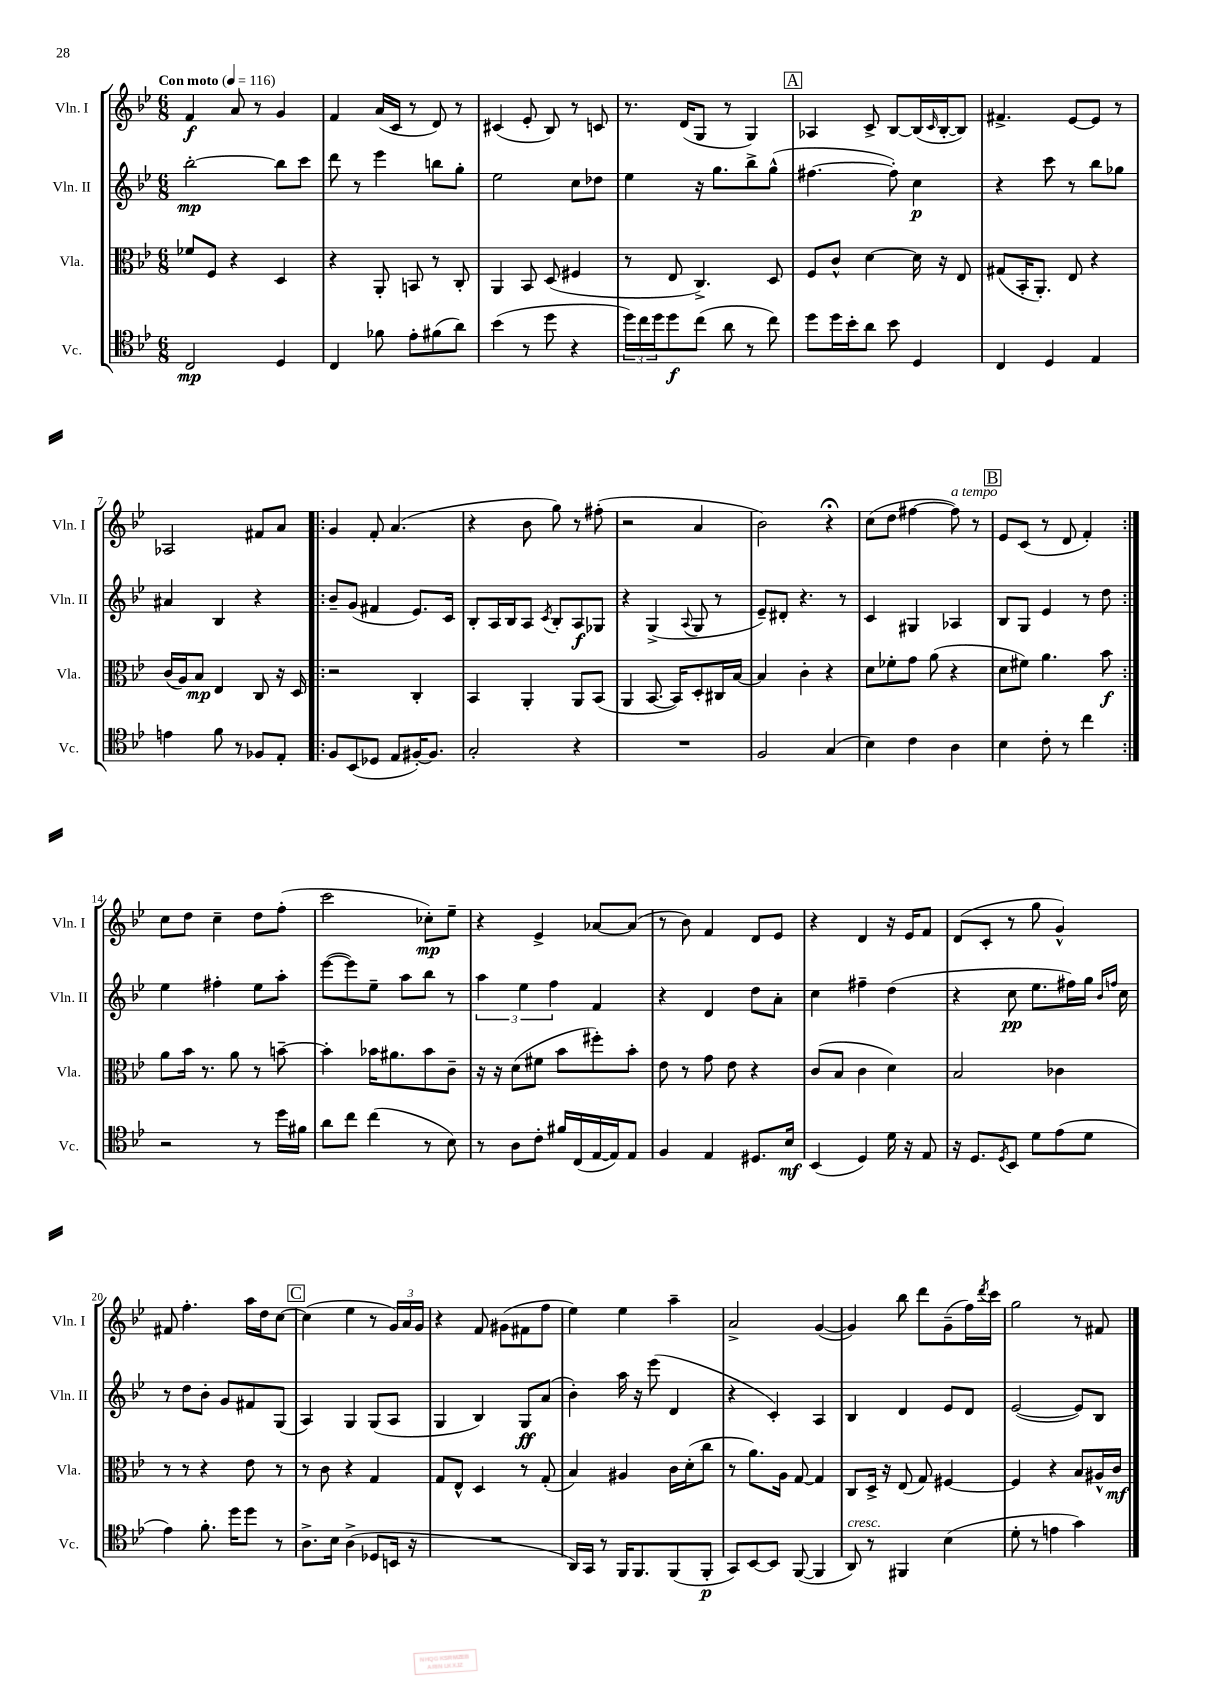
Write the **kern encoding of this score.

**kern	**dynam	**kern	**dynam	**kern	**dynam	**kern	**dynam
*part4	*part4	*part3	*part3	*part2	*part2	*part1	*part1
*staff4	*staff4	*staff3	*staff3	*staff2	*staff2	*staff1	*staff1
*I"Vc.	*	*I"Vla.	*	*I"Vln. II	*	*I"Vln. I	*
*I'Vc.	*	*I'Vla.	*	*I'Vln. II	*	*I'Vln. I	*
*clefC4	*	*clefC3	*	*clefG2	*	*clefG2	*
*k[b-e-]	*	*k[b-e-]	*	*k[b-e-]	*	*k[b-e-]	*
*M6/8	*	*M6/8	*	*M6/8	*	*M6/8	*
*MM116	*	*MM116	*	*MM116	*	*MM116	*
=1	=1	=1	=1	=1	=1	=1	=1
!	!	!	!	!	!	!LO:TX:a:B:t=Con moto	!
2C/	mp	8f-X/L	.	[2bb-'\	mp	4f/	f
.	.	8F/J	.	.	.	.	.
.	.	4r	.	.	.	8a/	.
.	.	.	.	.	.	8r	.
4D/	.	4D/	.	8bb-\L]	.	4g/	.
.	.	.	.	8ccc\J	.	.	.
=2	=2	=2	=2	=2	=2	=2	=2
4C/	.	4r	.	8ddd\	.	4f/	.
.	.	.	.	8r	.	.	.
8f-X\	.	8AA'/	.	4eee-\	.	(16a/LL	.
.	.	.	.	.	.	16c/JJ	.
8e-'\L	.	8BBn/	.	.	.	8r	.
(8f#X\	.	8r	.	8bbn\L	.	8d/)	.
8a\J)	.	8C'/	.	8gg'\J	.	8r	.
=3	=3	=3	=3	=3	=3	=3	=3
(4b-\	.	4AA/	.	2ee-\	.	(4c#X/	.
8r	.	8BB-/	.	.	.	8e-'/	.
8dd\	.	(8D/	.	.	.	8B-/)	.
4r	.	4F#X/	.	8cc\L	.	8r	.
.	.	.	.	8dd-X\J	.	8cn/	.
=4	=4	=4	=4	=4	=4	=4	=4
24dd\LL)	.	8r	.	4ee-\	.	8.r	.
24cc\	.	.	.	.	.	.	.
24dd\J	.	.	.	.	.	.	.
8dd\	f	8E-/	.	.	.	.	.
.	.	.	.	.	.	(16d/KL	.
(8cc\J	.	4.C^/)	.	16r	.	8G/J	.
.	.	.	.	8.gg\L	.	.	.
8a\	.	.	.	.	.	8r	.
8r	.	.	.	8bb-^\	.	4G/)	.
8cc\)	.	8D/	.	(8gg^^\J	.	.	.
!!LO:REH:place=s1:t=A
=5	=5	=5	=5	=5	=5	=5	=5
8dd\L	.	8F/L	.	[4.ff#X\	.	4A-X/	.
16dd\L	.	8c^^/J	.	.	.	.	.
16b-'\J	.	.	.	.	.	.	.
8a\J	.	[4d\	.	.	.	8c^/	.
8b-\	.	.	.	8ff#'\])	.	[8B-/L	.
4D/	.	16d\]	.	4cc\	p	(16B-/L]	.
.	.	.	.	.	.	16qqc/	.
.	.	16r	.	.	.	[16B-'/J	.
.	.	8E-/	.	.	.	8B-/J])	.
=6	=6	=6	=6	=6	=6	=6	=6
4C/	.	(8G#X/L	.	4r	.	4.f#X^/	.
.	.	16BB-'/K	.	.	.	.	.
.	.	8.AA'/J)	.	.	.	.	.
4D/	.	.	.	8ccc\	.	.	.
.	.	8E-/	.	8r	.	[8e-/L	.
4E-/	.	4r	.	8bb-\L	.	8e-/J]	.
.	.	.	.	8gg-X\J	.	8r	.
!!LO:LB:g=z
=7	=7	=7	=7	=7	=7	=7	=7
4en\	.	(16c/LL	.	4a#X/	.	2A-X/	.
.	.	16A/J)	.	.	.	.	.
.	.	8B-/J	mp	.	.	.	.
8f\	.	4E-/	.	4B-/	.	.	.
8r	.	.	.	.	.	.	.
8F-X/L	.	8C/	.	4r	.	8f#X/L	.
8E-'/J	.	16r	.	.	.	8a/J	.
.	.	16D/	.	.	.	.	.
=8!|:	=8!|:	=8!|:	=8!|:	=8!|:	=8!|:	=8!|:	=8!|:
8F/L	.	2r	.	8b-~/L	.	4g/	.
(8BB-/	.	.	.	(8g/J	.	.	.
8D-X/J	.	.	.	4f#X/	.	8f'/	.
8E-/L	.	.	.	.	.	(4.a/	.
[16F#X'/K)	.	4C'/	.	8.e-/L)	.	.	.
8.F#/J]	.	.	.	.	.	.	.
.	.	.	.	16c/Jk	.	.	.
=9	=9	=9	=9	=9	=9	=9	=9
2G'/	.	4BB-/	.	8B-'/L	.	4r	.
.	.	.	.	16A/L	.	.	.
.	.	.	.	16B-/J	.	.	.
.	.	4AA'/	.	8A/J	.	8b-\	.
.	.	.	.	8qc/	.	.	.
.	.	.	.	8B-'/L	.	8gg\)	.
4r	.	8AA/L	.	8A/	f	8r	.
.	.	(8BB-/J	.	8G-X/J	.	(8ff#X'\	.
=10	=10	=10	=10	=10	=10	=10	=10
2.r	.	4AA/	.	4r	.	2r	.
.	.	[8.BB-/	.	(4G^/	.	.	.
.	.	16BB-/KL])	.	.	.	.	.
.	.	.	.	8qqA/	.	.	.
.	.	8D'/	.	8G/	.	4a/	.
.	.	16C#X/L	.	8r	.	.	.
.	.	[16B-/JJ	.	.	.	.	.
=11	=11	=11	=11	=11	=11	=11	=11
2F/	.	4B-/]	.	8e-~/L)	.	2b-\)	.
.	.	.	.	8d#X'/J	.	.	.
.	.	4c'\	.	4.r	.	.	.
(4G/	.	4r	.	.	.	4r;<	.
.	.	.	.	8r	.	.	.
=12	=12	=12	=12	=12	=12	=12	=12
4B-\)	.	8d\L	.	4c/	.	(8cc\L	.
.	.	8f-X'\	.	.	.	8dd\J	.
4c\	.	8g\J	.	4G#X/	.	[4ff#X\	.
.	.	(8a\	.	.	.	.	.
!	!	!	!	!	!	!LO:TX:a:i:t=a tempo	!
4A\	.	4r	.	4A-X/	.	8ff#\])	.
.	.	.	.	.	.	8r	.
!!LO:REH:place=s1:t=B
=13	=13	=13	=13	=13	=13	=13	=13
4B-\	.	8d\L	.	8B-/L	.	8e-/L	.
.	.	8f#X\J)	.	8G/J	.	(8c/J	.
8c'\	.	4.a\	.	4e-/	.	8r	.
8r	.	.	.	.	.	8d/	.
4cc\	.	.	.	8r	.	4f'/)	.
.	.	8b-\	f	8dd\	.	.	.
!!LO:LB:g=z
=14:|!	=14:|!	=14:|!	=14:|!	=14:|!	=14:|!	=14:|!	=14:|!
2r	.	8a\L	.	4ee-\	.	8cc\L	.
.	.	16b-\Jk	.	.	.	8dd\J	.
.	.	8.r	.	.	.	.	.
.	.	.	.	4ff#X'\	.	4cc~\	.
.	.	8a\	.	.	.	.	.
8r	.	8r	.	8ee-\L	.	8dd\L	.
16dd\LL	.	[8bn~\	.	8aa'\J	.	(8ff'\J	.
16f#X\JJ	.	.	.	.	.	.	.
=15	=15	=15	=15	=15	=15	=15	=15
8a\L	.	4b'\]	.	([8eee-\L	.	2ccc\	.
8cc\J	.	.	.	8eee-\])	.	.	.
(4cc\	.	16b-X\KL	.	8ee-~\J	.	.	.
.	.	8.a#X\	.	.	.	.	.
.	.	.	.	8aa\L	.	.	.
8r	.	8b-\	.	8bb-\J	.	8cc-X'\L)	mp
8B-\)	.	8c~\J	.	8r	.	8ee-~\J	.
=16	=16	=16	=16	=16	=16	=16	=16
8r	.	16r	.	6aa\	.	4r	.
.	.	16r	.	.	.	.	.
8A\L	.	(8d\L	.	.	.	.	.
.	.	.	.	6ee-\	.	.	.
8c'\J	.	8f#X\J	.	.	.	4e-^/	.
.	.	.	.	6ff\	.	.	.
16f#X/LL	.	8b-\L	.	.	.	.	.
(16C/	.	.	.	.	.	.	.
[16E-/	.	8ff#X'\)	.	4f/	.	[8a-X/L	.
16E-/J])	.	.	.	.	.	.	.
8E-/J	.	8b-'\J	.	.	.	(8a-/J]	.
=17	=17	=17	=17	=17	=17	=17	=17
4F/	.	8e-\	.	4r	.	8r	.
.	.	8r	.	.	.	8b-\)	.
4E-/	.	8g\	.	4d/	.	4f/	.
.	.	8e-\	.	.	.	.	.
8.D#X/L	.	4r	.	8dd\L	.	8d/L	.
.	.	.	.	8a'\J	.	8e-/J	.
16B-/Jk	mf	.	.	.	.	.	.
=18	=18	=18	=18	=18	=18	=18	=18
(4BB-/	.	(8c/L	.	4cc\	.	4r	.
.	.	8B-/J	.	.	.	.	.
4D/)	.	4c\	.	4ff#X~\	.	4d/	.
16d\	.	4d\)	.	(4dd\	.	16r	.
16r	.	.	.	.	.	16e-/KL	.
8E-/	.	.	.	.	.	8f/J	.
=19	=19	=19	=19	=19	=19	=19	=19
16r	.	2B-/	.	4r	.	(8d/L	.
8.D/L	.	.	.	.	.	.	.
.	.	.	.	.	.	8c'/J	.
8qD/	.	.	.	.	.	.	.
8BB-/J	.	.	.	8cc\	pp	8r	.
8d\L	.	.	.	8.ee-\L	.	8gg\	.
(8e-\	.	4c-X\	.	.	.	4g^^/)	.
.	.	.	.	16ff#X\L)	.	.	.
8d\J	.	.	.	16gg\JJ	.	.	.
.	.	.	.	16qqb-/LL	.	.	.
.	.	.	.	16qqffn/JJ	.	.	.
.	.	.	.	16cc\	.	.	.
!!LO:LB:g=z
=20	=20	=20	=20	=20	=20	=20	=20
4e-\)	.	8r	.	8r	.	8f#X/	.
.	.	8r	.	8dd\L	.	4.ff'\	.
8.f'\	.	4r	.	8b-'\J	.	.	.
.	.	.	.	8g/L	.	.	.
16dd\KL	.	.	.	.	.	.	.
8dd\J	.	8e-\	.	8f#X/	.	16aa\LL	.
.	.	.	.	.	.	16dd\J	.
8r	.	8r	.	(8G/J	.	[8cc\J	.
!!LO:REH:place=s1:t=C
=21	=21	=21	=21	=21	=21	=21	=21
8.A^\L	.	8r	.	4A/)	.	(4cc\]	.
.	.	8c\	.	.	.	.	.
16B-\Jk	.	.	.	.	.	.	.
(4A^\	.	4r	.	4G/	.	4ee-\	.
8D-X/L	.	4G/	.	(8G/L	.	8r	.
16BBn/Jk	.	.	.	8A/J	.	24g/LL)	.
.	.	.	.	.	.	24a/	.
16r	.	.	.	.	.	.	.
.	.	.	.	.	.	24g/JJ	.
=22	=22	=22	=22	=22	=22	=22	=22
2.r	.	8G/L	.	4G/	.	4r	.
.	.	8E-^^/J	.	.	.	.	.
.	.	4D/	.	4B-/)	.	8f/	.
.	.	.	.	.	.	(8g#X\L	.
.	.	8r	.	8G/L	ff	8f#X\	.
.	.	(8G'/	.	(8a/J	.	8ff\J	.
=23	=23	=23	=23	=23	=23	=23	=23
16AA/LL)	.	4B-/)	.	4b-'\)	.	4ee-\)	.
16GG/JJ	.	.	.	.	.	.	.
8r	.	.	.	.	.	.	.
16FF/KL	.	4A#X/	.	16aa\	.	4ee-\	.
8.FF/	.	.	.	16r	.	.	.
.	.	.	.	(8eee-\	.	.	.
(8FF/	.	16c\LL	.	4d/	.	4aa~\	.
.	.	(16d'\J	.	.	.	.	.
8FF'/J	p	8cc\J	.	.	.	.	.
=24	=24	=24	=24	=24	=24	=24	=24
8GG/L)	.	8r	.	4r	.	2a^/	.
[8BB-/	.	8.a\L)	.	.	.	.	.
8BB-/J]	.	.	.	4c'/)	.	.	.
.	.	16A\Jk	.	.	.	.	.
([8FF/	.	[8G/	.	.	.	.	.
4FF/]	.	4G/]	.	4A/	.	([4g/	.
=25	=25	=25	=25	=25	=25	=25	=25
!LO:TX:a:i:t=cresc.	!	!	!	!	!	!	!
8AA/)	.	8C/L	.	4B-/	.	4g/])	.
8r	.	16D^/Jk	.	.	.	.	.
.	.	16r	.	.	.	.	.
4FF#X/	.	(8E-/	.	4d/	.	8bb-\	.
.	.	8G/)	.	.	.	8ddd\L	.
(4B-\	.	[4F#X/	.	8e-/L	.	(8g~\	.
.	.	.	.	8d/J	.	16ff\L)	.
.	.	.	.	.	.	8qddd/	.
.	.	.	.	.	.	16ccc\JJ	.
=26	=26	=26	=26	=26	=26	=26	=26
8d'\	.	4F#/]	.	([2e-/	.	2gg\	.
8r	.	.	.	.	.	.	.
4en\	.	4r	.	.	.	.	.
4g\)	.	8B-/L	.	8e-/L])	.	8r	.
.	.	16A#X^^/L	.	8B-/J	.	8f#X/	.
.	.	16c/JJ	mf	.	.	.	.
==	==	==	==	==	==	==	==
*-	*-	*-	*-	*-	*-	*-	*-
